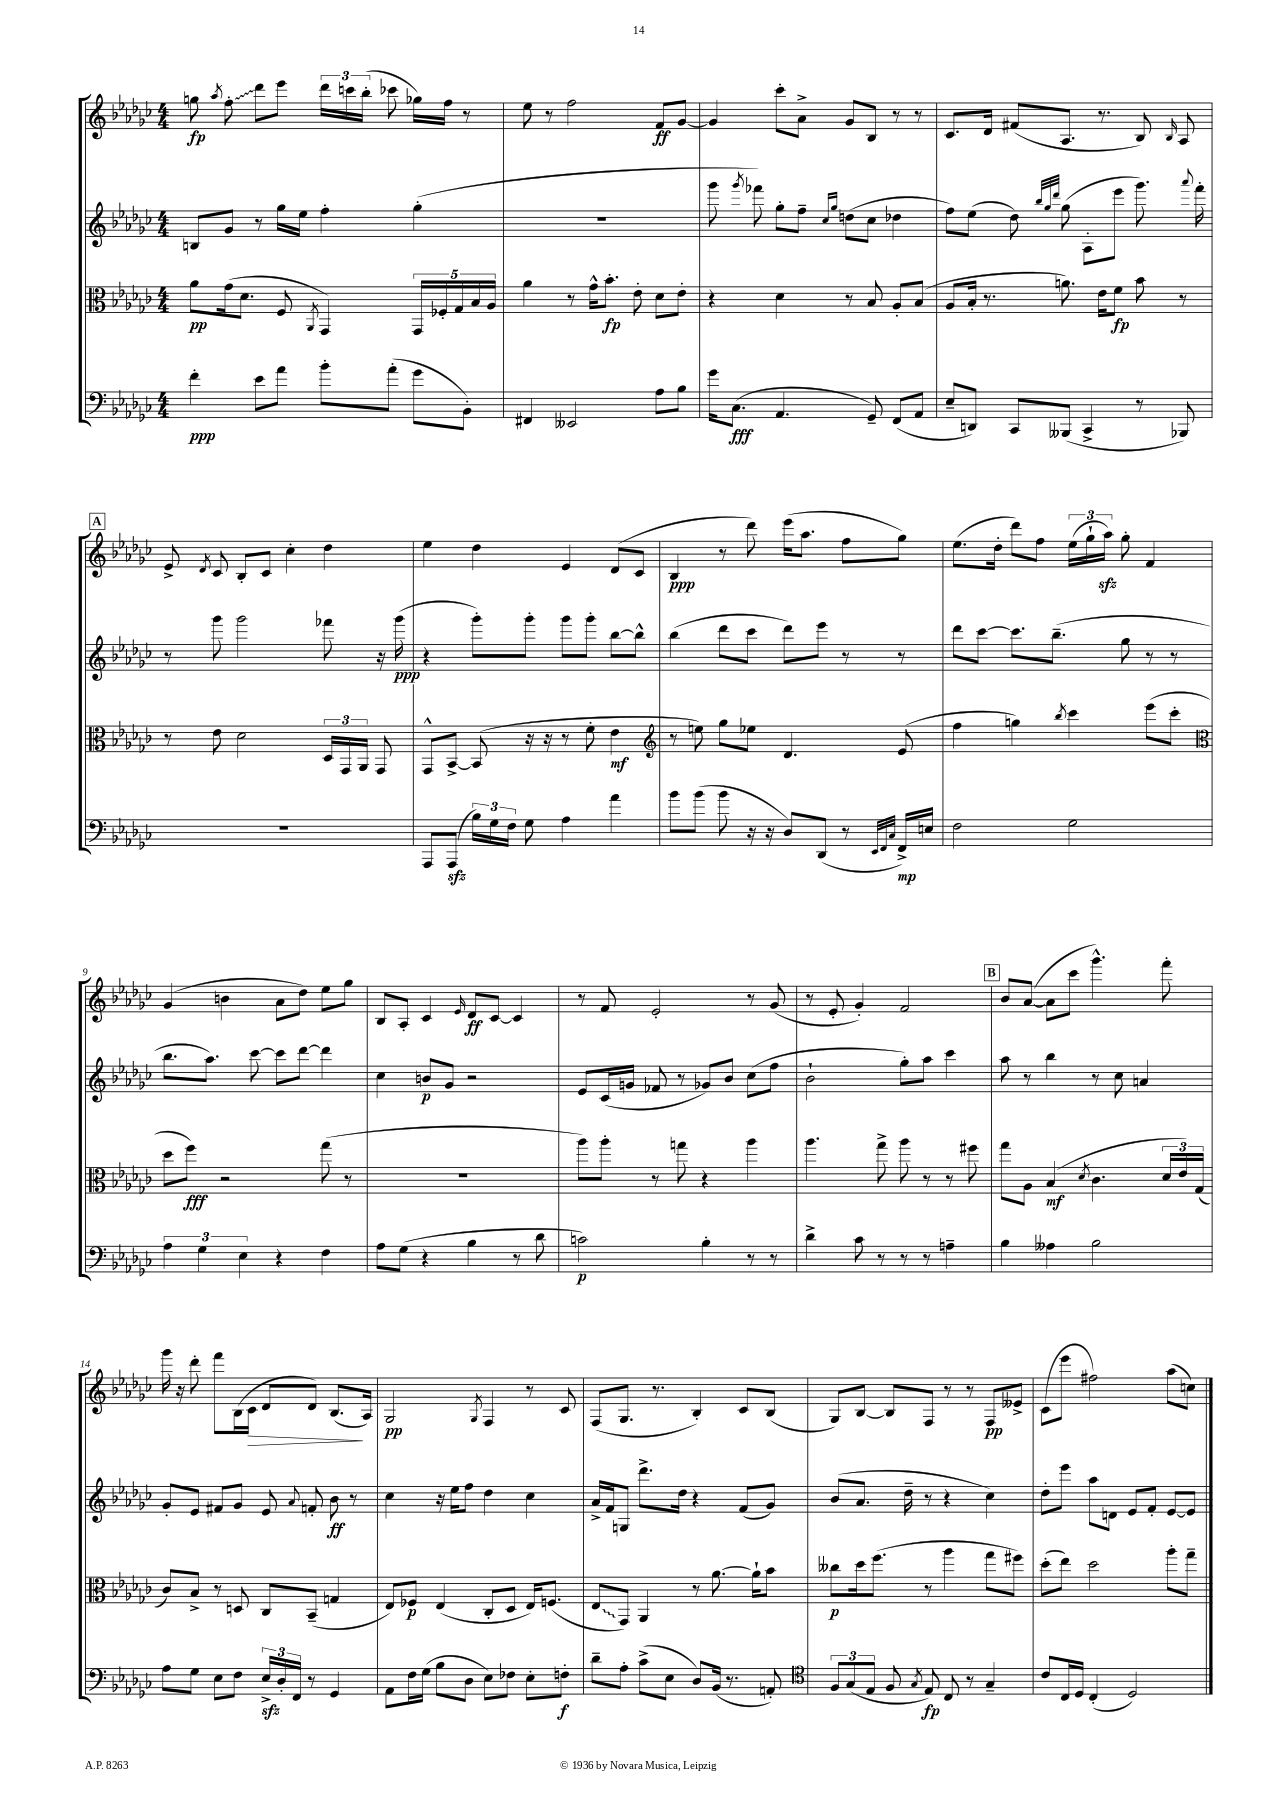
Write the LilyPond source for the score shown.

<<
\new StaffGroup <<
\new Staff = "s0" {
    \clef treble \key ges \major \numericTimeSignature \time 4/4
    \autoBeamOff g''8\fp \acciaccatura { aes''8 } \once \override Glissando.style = #'zigzag f''8-.\glissando des'''8[ ees'''8] \tuplet 3/2 { des'''16[ c'''16 bes''16]-.( } ces'''8 ges''16[) f''16] r8 |
    ees''8 r8 f''2 f'8[\ff ges'8]~ |
    ges'4 ces'''8[-. aes'8]-> ges'8[ bes8] r8 r8 |
    ces'8.[ des'16] fis'8[( aes8.] r8. bes8) \grace { bes16 } aes8 |
    \mark \markup { \box "A" } ees'8-> \acciaccatura { des'8 } ces'8 bes8[-. ces'8] ces''4-. des''4 |
    ees''4 des''4 ees'4 des'8[( ces'8] |
    bes4\ppp r8 des'''8) ees'''16[( aes''8.] f''8[ ges''8]) |
    ees''8.[( des''16]-. des'''8[) f''8] \tuplet 3/2 { ees''16[( ges''16-! aes''16]\sfz) } ges''8-. f'4 |
    ges'4( b'4 aes'8[ des''8]) ees''8[ ges''8] |
    bes8[ aes8]-. ces'4 \grace { ees'16 } des'8[\ff ces'8]~ ces'4 |
    r8 f'8 ees'2-. r8 ges'8( |
    r8 ees'8-. ges'4-.) f'2 |
    \mark \markup { \box "B" } bes'8[ aes'8]~( aes'8[ ces'''8] ges'''4.-^) f'''8-. |
    ges'''16 r16 des'''8-. f'''8[ bes16( ces'16]\> des'8[ des'8]) bes8.[\!( aes16]) |
    ges2\pp \acciaccatura { ges8 } f4 r8 ces'8 |
    f8[( ges8.] r8. bes4-.) ces'8[ bes8]( |
    ges8[) bes8]~ bes8[ f8] r8 r8 f8[\pp eeses'8]-> |
    ces'8[( ees'''8] fis''2) aes''8[( c''8]) \bar "|." |
}
\new Staff = "s1" {
    \clef treble \key ges \major \numericTimeSignature \time 4/4
    \autoBeamOff b8[ ges'8] r8 ges''16[ ees''16] f''4-. ges''4-.( |
    R1 |
    ges'''8 \acciaccatura { ges'''8 } fes'''8) ges''8[-. f''8]-- \grace { ces''16[ ges''16] } d''8[( ces''8] des''4 |
    f''8[) ees''8]( des''8) \grace { bes''32[ ges''32 des'''32] } ges''8( aes8[-. ees'''8] ges'''8.) \appoggiatura { aes'''8 } f'''16-. |
    \mark \markup { \box "A" } r8 ges'''8 ges'''2 fes'''8 r16 ges'''16\ppp( |
    r4 ges'''8[-.) ges'''8]-. ges'''8[ ges'''8]-. bes''8[~ bes''8]-^ |
    bes''4( des'''8[ ces'''8] des'''8[) ees'''8] r8 r8 |
    des'''8[ ces'''8]~ ces'''8.[ bes''8.]--( ges''8 r8 r8 |
    bes''8.[ aes''8.]) ces'''8~ ces'''8[ des'''8]~ des'''4 |
    ces''4 b'8[\p ges'8] r2 |
    ees'8[ ces'16( g'16] fes'8 r8 ges'8[) bes'8] ces''8[( f''8] |
    bes'2-! ges''8[-.) aes''8] ces'''4 |
    \mark \markup { \box "B" } aes''8 r8 bes''4 r8 ces''8 a'4 |
    ges'8[-. ees'8] fis'8[ ges'8] ees'8 \appoggiatura { aes'8 } f'8-. bes'8\ff r8 |
    ces''4 r16 ees''16[ f''8] des''4 ces''4 |
    aes'16[-> f'16 g8] des'''8.[-> des''16] r4 f'8[( ges'8]) |
    bes'8[( aes'8.] des''16-- r8 r4 ces''4) |
    des''8[-. ees'''8] aes''8[ d'8] ees'8[ f'8]-. ees'8[~ ees'8] \bar "|." |
}
\new Staff = "s2" {
    \clef alto \key ges \major \numericTimeSignature \time 4/4
    \autoBeamOff aes'8[\pp ges'16( des'8.] f8 \acciaccatura { aes,8 } ges,4) \tuplet 5/4 { ges,16[ fes16-. ges16 bes16 aes16] } |
    aes'4 r8 ges'16[-^ bes'8.]-.\fp ees'8-. des'8[ ees'8]-. |
    r4 des'4 r8 bes8 aes8[-. bes8]( |
    aes8[ bes16]-. r8. a'8.) ees'16[ f'8]\fp bes'8 r8 |
    \mark \markup { \box "A" } r8 ees'8 des'2 \tuplet 3/2 { des16[ ges,16 aes,16] } ges,8 |
    ges,8[-^ bes,8]~-> bes,8( r16 r16 r8 f'8-. ees'4\mf |
    \clef treble r8 e''8) ges''8[ ees''8] des'4. ees'8( |
    f''4 g''4) \acciaccatura { bes''8 } ces'''4 ees'''8[( ces'''8]-. |
    \clef alto des''8[ f''8]\fff) r2 ges''8( r8 |
    R1 |
    aes''8[) aes''8]-. r8 g''8 r4 aes''4 |
    aes''4. ges''8-> aes''8 r8 r8 fis''8 |
    \mark \markup { \box "B" } ges''8[ aes8] bes4\mf( \acciaccatura { des'8 } ces'4. \tuplet 3/2 { des'16[ ees'16) ges16]( } |
    ces'8[) bes8]-> r8 d8 ces8[ bes,8]--( g4 |
    ees8[) fes8]\p ees4( ces8[-. des8] ees16[) f8.]( |
    \once \override Glissando.style = #'zigzag ees8[\glissando ges,8]) aes,4 r8 aes'8.~ aes'16[-! bes'8] |
    ceses''8[\p des''16 f''8.]( r8 aes''4 ges''8[ fis''8]) |
    des''8[-.( ees''8]) des''2 aes''8[-. ges''8]-- \bar "|." |
}
\new Staff = "s3" {
    \clef bass \key ges \major \numericTimeSignature \time 4/4
    \autoBeamOff f'4-.\ppp ees'8[ aes'8] bes'8[-. aes'8]-.( ges'8[ bes,8]-.) |
    fis,4 eeses,2 aes8[ bes8] |
    ges'16[ ces8.]\fff( aes,4. ges,8--) f,8[( aes,8] |
    ees8[-- d,8]) ces,8[ beses,,8]( ces,4-> r8 bes,,8) |
    \mark \markup { \box "A" } R1 |
    aes,,8[ aes,,8]\sfz( \tuplet 3/2 { bes16[) ges16 f16] } ges8 aes4 aes'4 |
    bes'8[ bes'8]( bes'8 r16 r16 des8[) des,8]( r8 \grace { ees,32[ f,32 ces32] } f,16[->\mp) e16] |
    f2 ges2 |
    \tuplet 3/2 { aes4 ges4 ees4 } r4 f4 |
    aes8[ ges8]( r4 bes4 r8 des'8 |
    c'2\p) bes4-. r8 r8 |
    des'4-> ces'8 r8 r8 r8 a4-- |
    \mark \markup { \box "B" } bes4 aeses4 bes2 |
    aes8[ ges8] ees8[ f8] \tuplet 3/2 { ees16[->\sfz des16-. f,16] } r8 ges,4 |
    aes,8[ f16 ges16]( bes8[ des8] ees8[) fes8] ees8[-. f8]-.\f |
    des'8[-- aes8]-. ces'8[->( ees8] des8[) bes,16]( r8. a,8-.) |
    \clef tenor \tuplet 3/2 { f8[ ges8( ees8] } f8 \acciaccatura { ges8 } ees8\fp) ces8 r8 ges4-- |
    ces'8[ ces16 des16] ces4-.( des2) \bar "|." |
}
>>
>>
